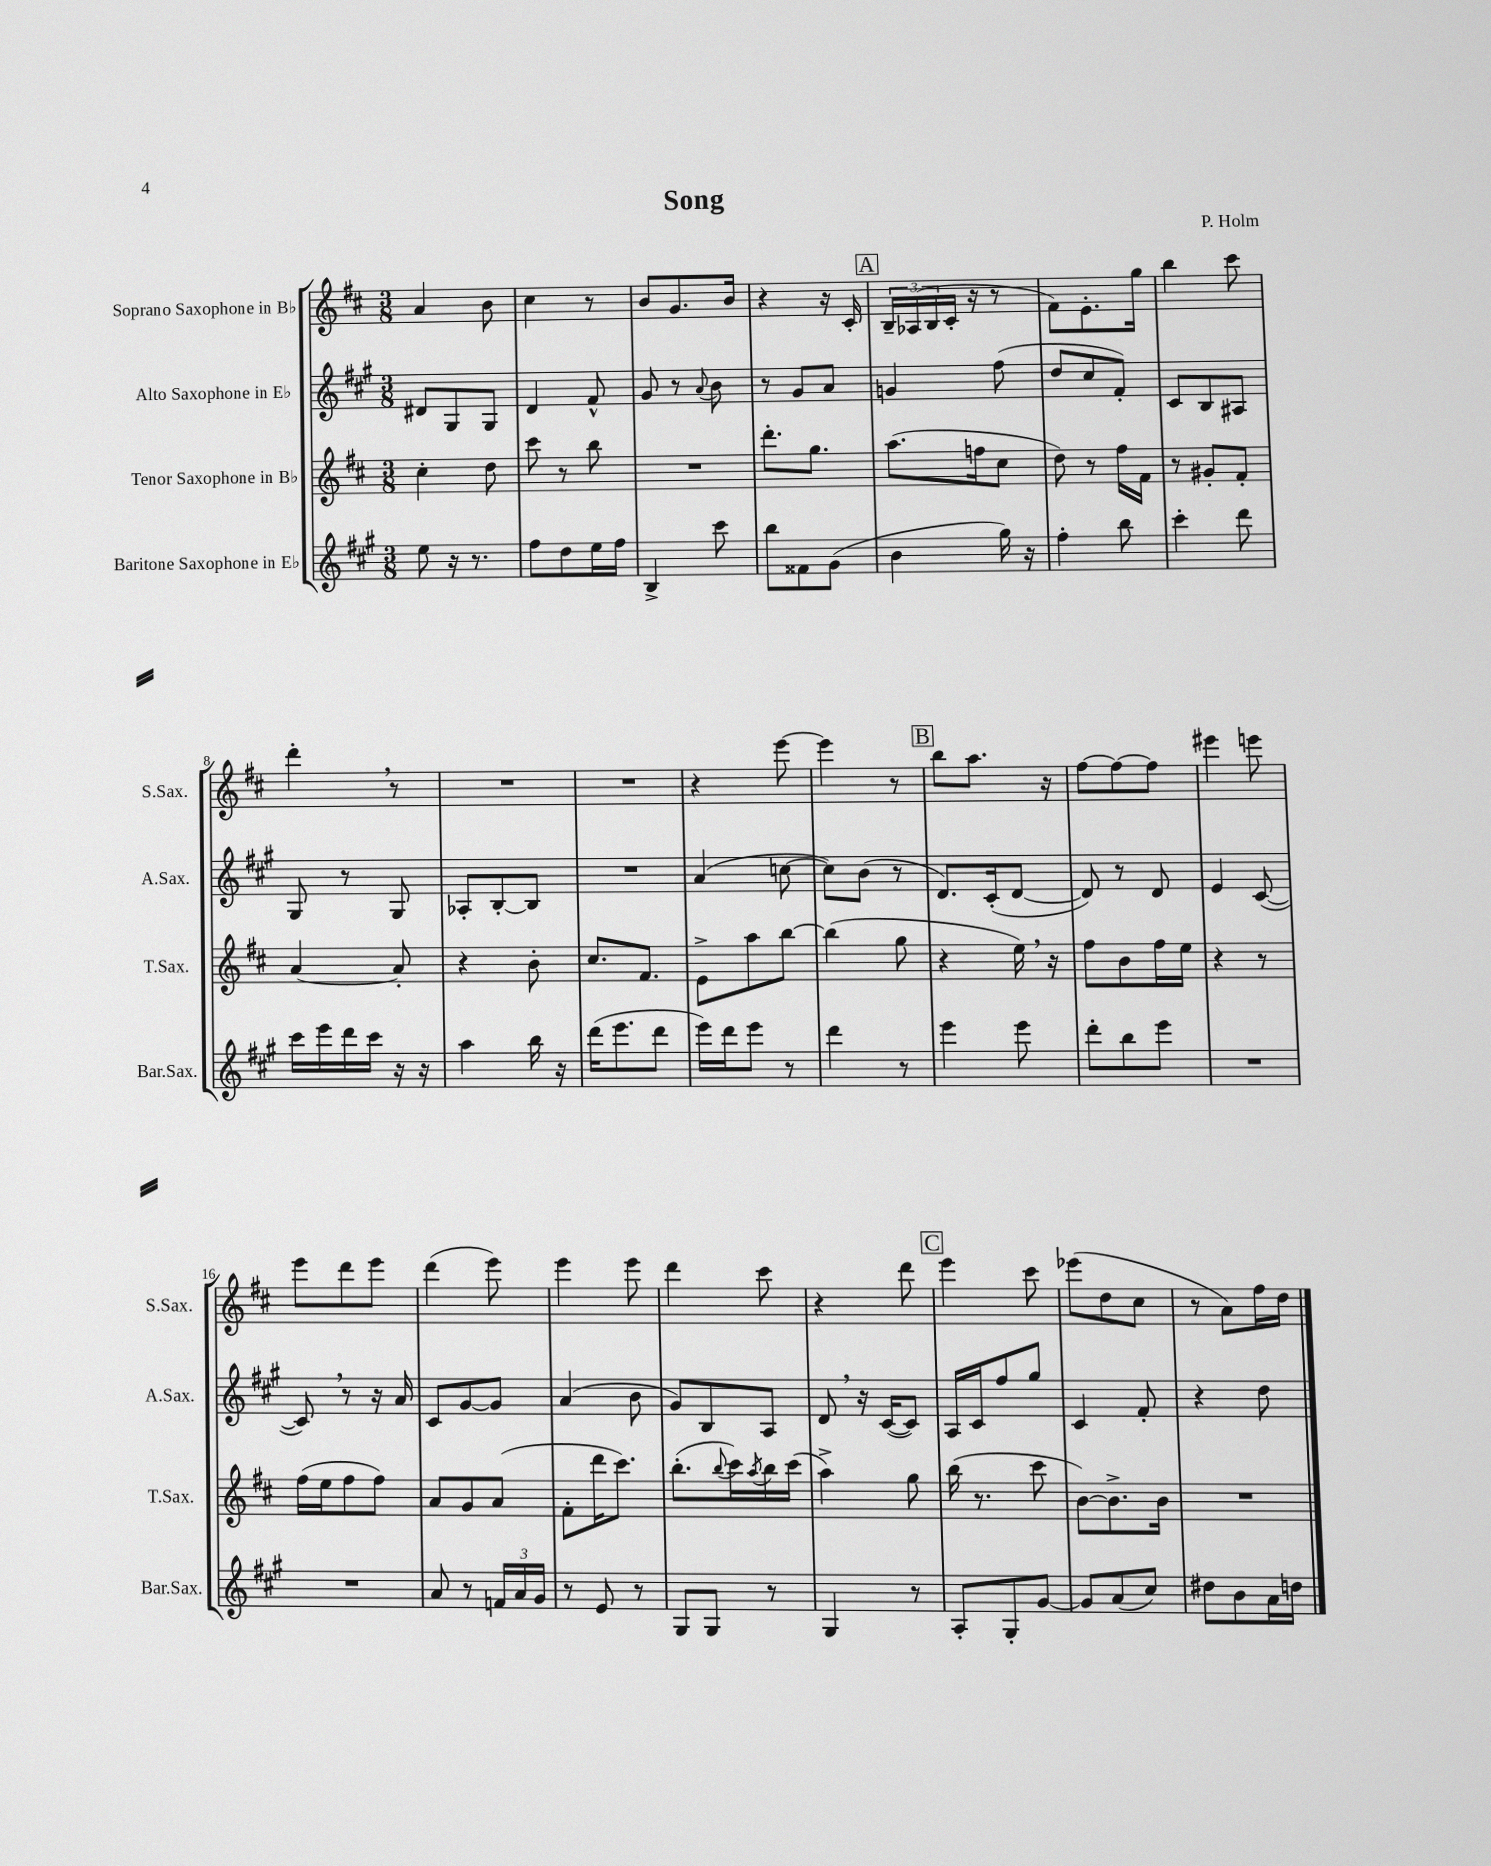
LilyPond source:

\header { title = "Song" composer = "P. Holm" }
<<
\new StaffGroup <<
\new Staff = "s0" \with { instrumentName = "Soprano Saxophone in Bb" shortInstrumentName = "S.Sax." } {
    \clef treble \key d \major \numericTimeSignature \time 3/8
    a'4 b'8 |
    cis''4 r8 |
    b'8 g'8. b'16 |
    r4 r16 cis'16-. |
    \mark \markup { \box "A" } \tuplet 3/2 { b16-- aes16( b16 } cis'16-. r16 r8 |
    fis'8) e'8.-. g''16 |
    b''4 cis'''8 |
    d'''4-. \breathe r8 |
    R4. |
    R4. |
    r4 e'''8~ |
    e'''4 r8 |
    \mark \markup { \box "B" } b''8 a''8. r16 |
    fis''8~ fis''8~ fis''8 |
    eis'''4 e'''8 |
    e'''8 d'''8 e'''8 |
    d'''4( e'''8) |
    e'''4 e'''8 |
    d'''4 cis'''8 |
    r4 d'''8 |
    \mark \markup { \box "C" } e'''4 cis'''8 |
    ees'''8( d''8 cis''8 |
    r8 a'8) fis''16 d''16 \bar "|." |
}
\new Staff = "s1" \with { instrumentName = "Alto Saxophone in Eb" shortInstrumentName = "A.Sax." } {
    \clef treble \key a \major \numericTimeSignature \time 3/8
    dis'8 gis8 gis8 |
    d'4 fis'8-^ |
    gis'8 r8 \appoggiatura { a'8 } b'8 |
    r8 gis'8 a'8 |
    \mark \markup { \box "A" } g'4 fis''8( |
    d''8 cis''8 fis'8-.) |
    cis'8 b8 ais8 |
    gis8 r8 gis8 |
    aes8-. b8~-. b8 |
    R4. |
    a'4( c''8~ |
    c''8) b'8( r8 |
    \mark \markup { \box "B" } d'8.) cis'16-.( d'8~ |
    d'8) r8 d'8 |
    e'4 cis'8~( |
    cis'8) \breathe r8 r16 a'16 |
    cis'8 gis'8~ gis'8 |
    a'4( b'8 |
    gis'8) b8 a8 |
    d'8 \breathe r16 cis'16~( cis'8) |
    \mark \markup { \box "C" } a16 cis'16 fis''8 gis''8 |
    cis'4 fis'8-. |
    r4 d''8 \bar "|." |
}
\new Staff = "s2" \with { instrumentName = "Tenor Saxophone in Bb" shortInstrumentName = "T.Sax." } {
    \clef treble \key d \major \numericTimeSignature \time 3/8
    cis''4-. d''8 |
    cis'''8 r8 b''8 |
    R4. |
    d'''8.-. g''8. |
    \mark \markup { \box "A" } a''8.( f''16 cis''8 |
    d''8) r8 fis''16 fis'16 |
    r8 gis'8-. fis'8-. |
    a'4~ a'8-. |
    r4 b'8-. |
    cis''8. fis'8. |
    e'8-> a''8 b''8~ |
    b''4( g''8 |
    \mark \markup { \box "B" } r4 e''16) \breathe r16 |
    fis''8 b'8 fis''16 e''16 |
    r4 r8 |
    fis''16( e''16 fis''8 fis''8) |
    a'8 g'8 a'8( |
    fis'8-. d'''16 cis'''8.) |
    b''8.-.( \appoggiatura { b''8 } cis'''16) \acciaccatura { a''8 } b''16 cis'''16( |
    a''4->) g''8 |
    \mark \markup { \box "C" } b''16( r8. cis'''8 |
    b'8~) b'8.-> b'16 |
    R4. \bar "|." |
}
\new Staff = "s3" \with { instrumentName = "Baritone Saxophone in Eb" shortInstrumentName = "Bar.Sax." } {
    \clef treble \key a \major \numericTimeSignature \time 3/8
    e''8 r16 r8. |
    fis''8 d''8 e''16 fis''16 |
    b4-> cis'''8 |
    b''8 fisis'8 gis'8( |
    \mark \markup { \box "A" } b'4 gis''16) r16 |
    fis''4-. b''8 |
    cis'''4-. d'''8 |
    cis'''16 e'''16 d'''16 cis'''16 r16 r16 |
    a''4 b''16 r16 |
    d'''16( e'''8. d'''8 |
    e'''16) d'''16 e'''8 r8 |
    d'''4 r8 |
    \mark \markup { \box "B" } e'''4 e'''8 |
    d'''8-. b''8 e'''8 |
    R4. |
    R4. |
    a'8 r8 \tuplet 3/2 { f'16 a'16 gis'16 } |
    r8 e'8 r8 |
    gis8 gis8 r8 |
    gis4 r8 |
    \mark \markup { \box "C" } a8-. gis8-. gis'8~ |
    gis'8 a'8( cis''8) |
    dis''8 b'8 a'16 d''16 \bar "|." |
}
>>
>>
